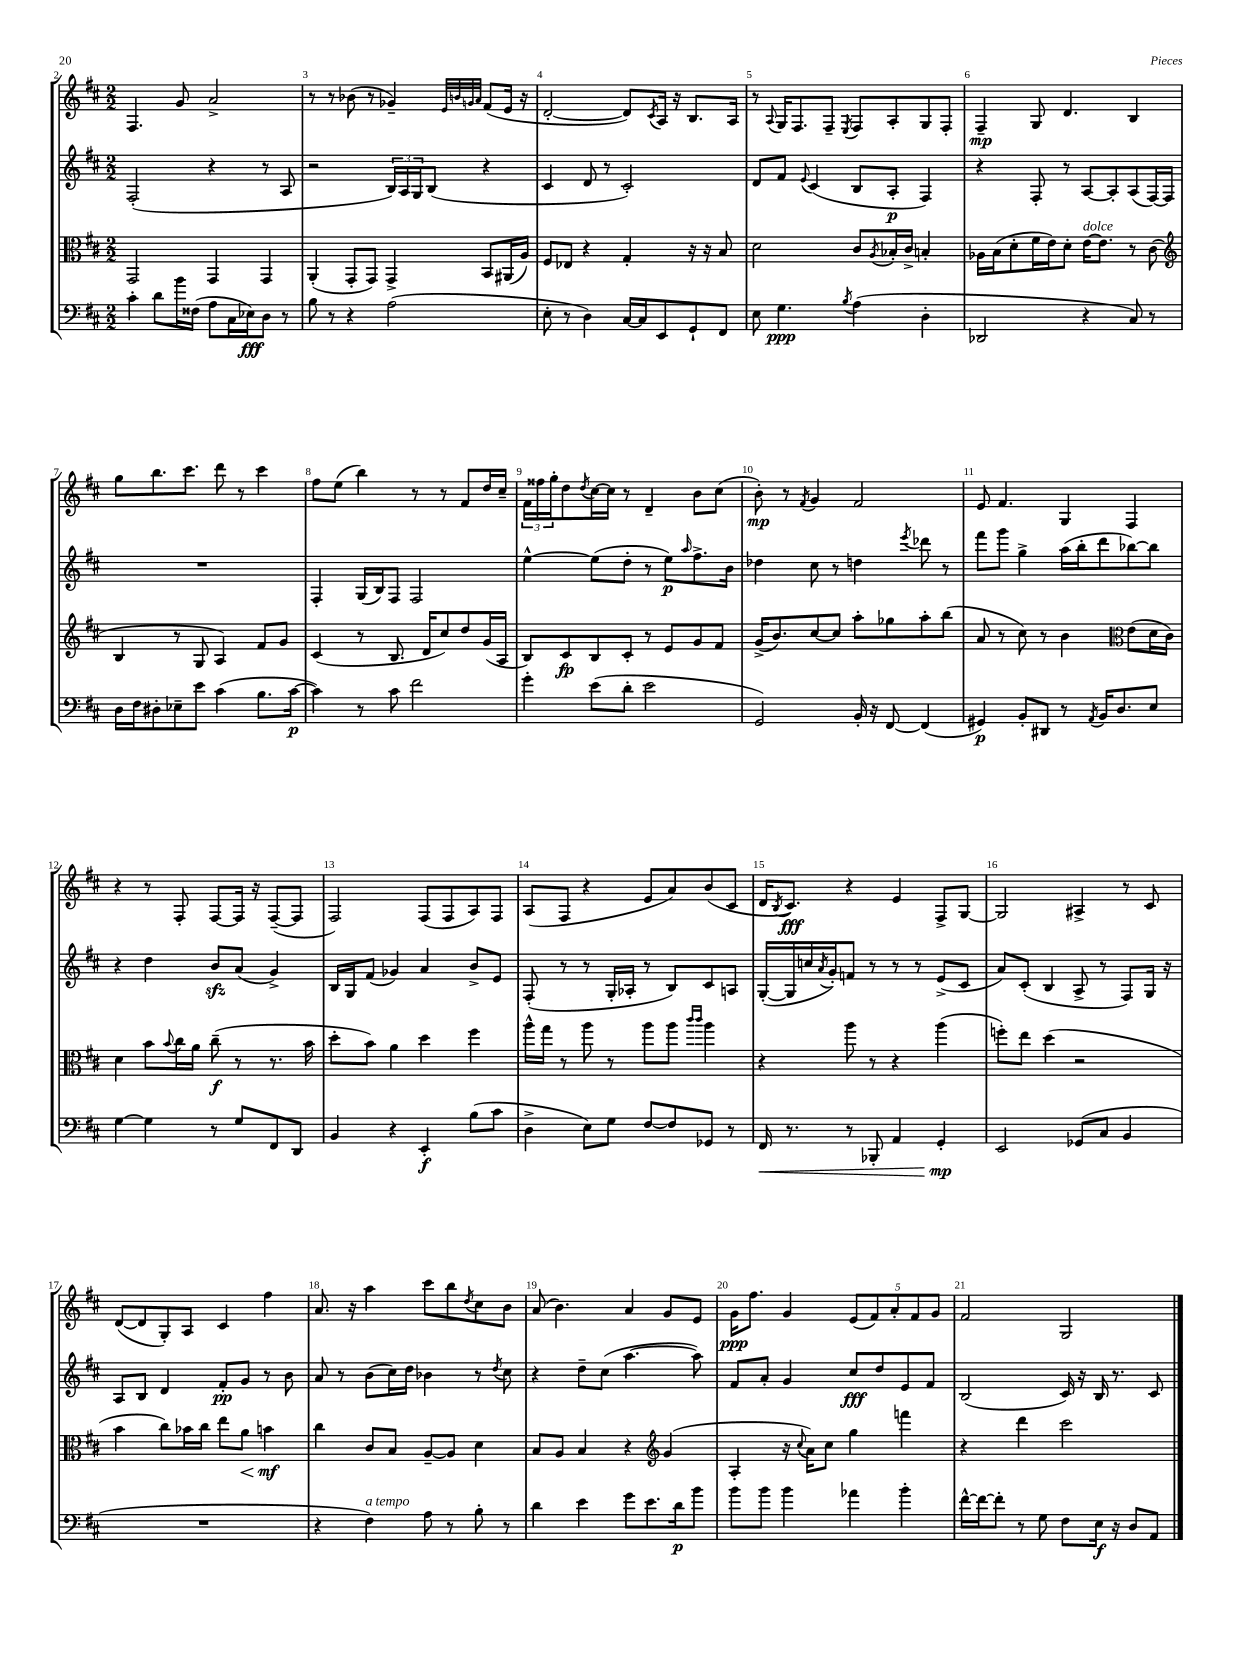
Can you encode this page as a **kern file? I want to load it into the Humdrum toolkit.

**kern	**dynam	**kern	**dynam	**kern	**dynam	**kern	**dynam
*part4	*part4	*part3	*part3	*part2	*part2	*part1	*part1
*staff4	*staff4	*staff3	*staff3	*staff2	*staff2	*staff1	*staff1
*clefF4	*	*clefC3	*	*clefG2	*	*clefG2	*
*k[f#c#]	*	*k[f#c#]	*	*k[f#c#]	*	*k[f#c#]	*
*M2/2	*	*M2/2	*	*M2/2	*	*M2/2	*
=2	=2	=2	=2	=2	=2	=2	=2
4c#'\	.	2GG/	.	(2F#'/	.	4.F#/	.
8d\L	.	.	.	.	.	.	.
16b\L	.	.	.	.	.	8g/	.
(16F##X\JJ	.	.	.	.	.	.	.
8A\L	.	4GG/	.	4r	.	2a^/	.
16C#\L	.	.	.	.	.	.	.
16E-X\J)	fff	.	.	.	.	.	.
8D\J	.	4GG/	.	8r	.	.	.
8r	.	.	.	8A/	.	.	.
=3	=3	=3	=3	=3	=3	=3	=3
8B\	.	(4AA'/	.	2r	.	8r	.
8r	.	.	.	.	.	8r	.
4r	.	8GG'/L	.	.	.	(8b-X\	.
.	.	8GG/J)	.	.	.	8r	.
(2A\	.	4GG^/	.	24B/LL)	.	4g-X~/)	.
.	.	.	.	24A/	.	.	.
.	.	.	.	24G/J	.	.	.
.	.	.	.	(8B/J	.	.	.
.	.	.	.	.	.	32qqe/LLL	.
.	.	.	.	.	.	32qqbn/	.
.	.	.	.	.	.	32qqgn/	.
.	.	.	.	.	.	32qqa/JJJ	.
.	.	8BB/L	.	4r	.	(8f#/L	.
.	.	(16AA#X/L	.	.	.	16e/Jk	.
.	.	16A/JJ)	.	.	.	16r	.
=4	=4	=4	=4	=4	=4	=4	=4
8E'\	.	8F#/L	.	4c#/	.	[2d'/	.
8r	.	8E-X/J	.	.	.	.	.
4D\)	.	4r	.	8d/	.	.	.
.	.	.	.	8r	.	.	.
[16C#/LL	.	4G'/	.	2c#'/)	.	8d/L])	.
16C#/J]	.	.	.	.	.	.	.
.	.	.	.	.	.	8qc#/	.
8EE/	.	.	.	.	.	16A/Jk	.
.	.	.	.	.	.	16r	.
8GG`/	.	16r	.	.	.	8.B/L	.
.	.	16r	.	.	.	.	.
8FF#/J	.	8B/	.	.	.	.	.
.	.	.	.	.	.	16A/Jk	.
=5	=5	=5	=5	=5	=5	=5	=5
8E\	.	2d\	.	8d/L	.	8r	.
.	.	.	.	.	.	8qqA/	.
4.G\	ppp	.	.	8f#/J	.	16G/KL	.
.	.	.	.	.	.	8.F#/	.
.	.	.	.	8qqe/	.	.	.
.	.	.	.	(4c#/	.	.	.
.	.	.	.	.	.	8F#~/J	.
8qB/	.	.	.	.	.	8qE/	.
(4A\	.	8c#/L	.	8B/L	.	8F#/L	.
.	.	8qA/	.	.	.	.	.
.	.	16B-X'/L	.	8A'/J	p	8A'/	.
.	.	16c#^/JJ	.	.	.	.	.
4D'\	.	4Bn'/	.	4F#/)	.	8G/	.
.	.	.	.	.	.	8F#'/J	.
=6	=6	=6	=6	=6	=6	=6	=6
2DD-X/	.	16A-X\LL	.	4r	.	4F#~/	mp
.	.	(16B\J	.	.	.	.	.
.	.	8d'\	.	.	.	.	.
.	.	16f#\L	.	8F#'/	.	8G/	.
.	.	16e\J)	.	.	.	.	.
.	.	8d'\J	.	8r	.	4.d/	.
!	!	!LO:TX:a:i:t=dolce	!	!	!	!	!
4r	.	[16e\KL	.	[8A/L	.	.	.
.	.	8.e\J]	.	.	.	.	.
.	.	.	.	8A'/]	.	.	.
8C#/)	.	8r	.	(8A/	.	4B/	.
8r	.	(8c#\	.	[16F#/L)	.	.	.
.	.	.	.	16F#/JJ]	.	.	.
!!LO:LB:g=z
=7	=7	=7	=7	=7	=7	=7	=7
*	*	*clefG2	*	*	*	*	*
16D\LL	.	4B/	.	1r	.	8gg\L	.
16F#\J	.	.	.	.	.	.	.
8D#X'\	.	.	.	.	.	8.bb\	.
8E-X~\	.	8r	.	.	.	.	.
.	.	.	.	.	.	8.ccc#\J	.
8e\J	.	8G/	.	.	.	.	.
(4c#\	.	4A/)	.	.	.	8ddd\	.
.	.	.	.	.	.	8r	.
8.B\L	.	8f#/L	.	.	.	4ccc#\	.
.	.	8g/J	.	.	.	.	.
[16c#\Jk	p	.	.	.	.	.	.
=8	=8	=8	=8	=8	=8	=8	=8
4c#\])	.	(4c#/	.	4F#'/	.	8ff#\L	.
.	.	.	.	.	.	(8ee\J	.
8r	.	8r	.	(16G/LL	.	4bb\)	.
.	.	.	.	16B/J)	.	.	.
8c#\	.	8.B/	.	8F#/J	.	.	.
2f#\	.	.	.	2F#/	.	8r	.
.	.	16d/KL	.	.	.	.	.
.	.	8cc#/)	.	.	.	8r	.
.	.	8dd/	.	.	.	8f#/L	.
.	.	(16g/L	.	.	.	16dd/L	.
.	.	16A/JJ	.	.	.	16cc#~/JJ	.
=9	=9	=9	=9	=9	=9	=9	=9
4g'\	.	8B/L)	.	[4ee^^\	.	24f#\LL	.
.	.	.	.	.	.	24ff##X\	.
.	.	.	.	.	.	24gg'\J	.
.	.	8c#/	fp	.	.	8dd\	.
.	.	.	.	.	.	8qdd/	.
(8e\L	.	8B/	.	(8ee\L]	.	[16cc#\L	.
.	.	.	.	.	.	16cc#\JJ]	.
8d'\J	.	8c#'/J	.	8dd'\J	.	8r	.
2e\	.	8r	.	8r	.	4d~/	.
.	.	8e/L	.	8ee\L)	p	.	.
.	.	.	.	16qqaa/	.	.	.
.	.	8g/	.	8.ff#^\	.	8b\L	.
.	.	8f#/J	.	.	.	(8cc#\J	.
.	.	.	.	16b\Jk	.	.	.
=10	=10	=10	=10	=10	=10	=10	=10
2GG/)	.	(16g^/KL	.	4dd-X\	.	8b'\)	mp
.	.	8.b/)	.	.	.	.	.
.	.	.	.	.	.	8r	.
.	.	.	.	.	.	8qf#/	.
.	.	[8cc#/	.	8cc#\	.	4g/	.
.	.	8cc#/J]	.	8r	.	.	.
16BB'/	.	8aa'\L	.	4ddn\	.	2f#/	.
16r	.	.	.	.	.	.	.
[8FF#/	.	8gg-X\	.	.	.	.	.
.	.	.	.	8qeee/	.	.	.
(4FF#/]	.	8aa'\	.	8ddd-X\	.	.	.
.	.	(8bb\J	.	8r	.	.	.
=11	=11	=11	=11	=11	=11	=11	=11
4GG#X/)	p	8a/	.	8fff#\L	.	8e/	.
.	.	8r	.	8ggg\J	.	4.f#/	.
8BB'/L	.	8cc#\)	.	4gg^\	.	.	.
8DD#X/J	.	8r	.	.	.	.	.
8r	.	4b\	.	(16aa\LL	.	4G/	.
.	.	.	.	16bb'\J	.	.	.
8qAA/	.	.	.	.	.	.	.
16BB/KL	.	.	.	8ddd\	.	.	.
8.D/	.	.	.	.	.	.	.
*	*	*clefC3	*	*	*	*	*
.	.	(8e\L	.	[8bb-X\)	.	4F#/	.
8E/J	.	16d\L	.	8bb-\J]	.	.	.
.	.	16c#\JJ)	.	.	.	.	.
!!LO:LB:g=z
=12	=12	=12	=12	=12	=12	=12	=12
[4G\	.	4d\	.	4r	.	4r	.
4G\]	.	8b\L	.	4dd\	.	8r	.
.	.	8qqb/	.	.	.	.	.
.	.	16cc#\L	.	.	.	8F#'/	.
.	.	16a\JJ	.	.	.	.	.
8r	.	(8cc#~\	f	8bzz/L	.	[8F#/L	.
8G/L	.	8r	.	(8a/J	.	16F#/Jk]	.
.	.	.	.	.	.	16r	.
8FF#/	.	8.r	.	4g^/)	.	([8F#~/L	.
8DD/J	.	.	.	.	.	8F#/J]	.
.	.	16b\	.	.	.	.	.
=13	=13	=13	=13	=13	=13	=13	=13
4BB/	.	8dd'\L	.	16B/LL	.	2F#/)	.
.	.	.	.	16G/J	.	.	.
.	.	8b\J)	.	(8f#/J	.	.	.
4r	.	4a\	.	4g-X/)	.	.	.
4EE'/	f	4dd\	.	4a/	.	(8F#/L	.
.	.	.	.	.	.	8F#/	.
(8B\L	.	4ff#\	.	8b^/L	.	8A/)	.
8c#\J	.	.	.	8e/J	.	8F#/J	.
=14	=14	=14	=14	=14	=14	=14	=14
4D^\	.	16aa^^\LL	.	(8F#'/	.	(8A/L	.
.	.	16gg\JJ	.	.	.	.	.
.	.	8r	.	8r	.	8F#/J	.
8E\L)	.	8aa\	.	8r	.	4r	.
8G\J	.	8r	.	16G'/LL	.	.	.
.	.	.	.	16A-X'/JJ	.	.	.
[8F#/L	.	8aa\L	.	8r	.	8e/L	.
8F#/]	.	8aa\J	.	8B/L)	.	8a/)	.
.	.	16qqccc#/LL	.	.	.	.	.
.	.	16qqccc#/JJ	.	.	.	.	.
8GG-X/J	.	4aa\	.	8c#/	.	(8b/	.
8r	.	.	.	8An/J	.	8c#/J	.
=15	=15	=15	=15	=15	=15	=15	=15
!	!LO:HP:b	!	!	!	!	!	!
16FF#/	<	4r	.	([16G'/LL	.	16d/KL	.
.	.	.	.	.	.	8qB/	.
8.r	.	.	.	16G/]	.	8.c#/J)	fff
.	.	.	.	16ccn/	.	.	.
.	.	.	.	8qa/	.	.	.
.	.	.	.	16g'/J)	.	.	.
8r	.	8aa\	.	8fn/J	.	4r	.
8BBB-X'/	.	8r	.	8r	.	.	.
4AA/	.	4r	.	8r	.	4e/	.
.	.	.	.	8r	.	.	.
4GG'/	mp	(4aa\	.	(8e^/L	.	8F#^/L	.
.	.	.	.	8c#/J	.	[8G/J	.
.	[	.	.	.	.	.	.
=16	=16	=16	=16	=16	=16	=16	=16
2EE/	.	8ffn'\L)	.	8a/L)	.	2G/]	.
.	.	8ee\J	.	(8c#'/J	.	.	.
.	.	(4dd\	.	4B/	.	.	.
(8GG-X/L	.	2r	.	8A^/	.	4A#X^/	.
8C#/J	.	.	.	8r	.	.	.
4BB/	.	.	.	8F#/L)	.	8r	.
.	.	.	.	16G/Jk	.	8c#/	.
.	.	.	.	16r	.	.	.
!!LO:LB:g=z
=17	=17	=17	=17	=17	=17	=17	=17
1r	.	4b\	.	8A/L	.	([8d/L	.
.	.	.	.	8B/J	.	8d/]	.
.	.	8cc#\L)	.	4d/	.	8G'/)	.
.	.	16b-X\L	.	.	.	8A/J	.
.	.	16cc#\JJ	.	.	.	.	.
.	.	8ee\L	.	8f#'/L	pp	4c#/	.
!	!	!	!LO:HP:b	!	!	!	!
.	.	8a\J	<	8g/J	.	.	.
.	.	4bn\	mf	8r	.	4ff#\	.
.	.	.	.	8b\	.	.	.
.	.	.	[	.	.	.	.
=18	=18	=18	=18	=18	=18	=18	=18
4r	.	4cc#\	.	8a/	.	8.a/	.
.	.	.	.	8r	.	.	.
.	.	.	.	.	.	16r	.
!LO:TX:a:i:t=a tempo	!	!	!	!	!	!	!
4F#\)	.	8c#/L	.	(8b\L	.	4aa\	.
.	.	8B/J	.	16cc#\L)	.	.	.
.	.	.	.	16dd\JJ	.	.	.
8A\	.	[8A~/L	.	4b-X\	.	8ccc#\L	.
8r	.	8A/J]	.	.	.	8bb\	.
.	.	.	.	.	.	8qdd/	.
8B'\	.	4d\	.	8r	.	8cc#\	.
.	.	.	.	8qdd/	.	.	.
8r	.	.	.	8cc#\	.	8b\J	.
=19	=19	=19	=19	=19	=19	=19	=19
4d\	.	8B/L	.	4r	.	(8a/	.
.	.	8A/J	.	.	.	4.b\)	.
4e\	.	4B/	.	8dd~\L	.	.	.
.	.	.	.	(8cc#\J	.	.	.
8g\L	.	4r	.	[4.aa\	.	4a/	.
8.e\	.	.	.	.	.	.	.
*	*	*clefG2	*	*	*	*	*
.	.	(4g/	.	.	.	8g/L	.
16d\k	p	.	.	.	.	.	.
8b\J	.	.	.	8aa\])	.	8e/J	.
=20	=20	=20	=20	=20	=20	=20	=20
8b\L	.	4A'/	.	8f#/L	.	16g\KL	ppp
.	.	.	.	.	.	8.ff#\J	.
8b\J	.	.	.	8a'/J	.	.	.
4b\	.	16r	.	4g/	.	4g/	.
.	.	8qqcc#/	.	.	.	.	.
.	.	16a\KL)	.	.	.	.	.
.	.	8cc#\J	.	.	.	.	.
4a-X\	.	4gg\	.	8cc#/L	fff	(10e/L	.
.	.	.	.	.	.	10f#/)	.
.	.	.	.	8dd/	.	.	.
.	.	.	.	.	.	10a'/	.
4b'\	.	4fffn\	.	8e/	.	.	.
.	.	.	.	.	.	10f#/	.
.	.	.	.	8f#/J	.	.	.
.	.	.	.	.	.	10g/J	.
=21	=21	=21	=21	=21	=21	=21	=21
[16f#^^\LL	.	4r	.	(2B/	.	2f#/	.
16f#\J_	.	.	.	.	.	.	.
8f#'\J]	.	.	.	.	.	.	.
8r	.	4ddd\	.	.	.	.	.
8G\	.	.	.	.	.	.	.
8F#\L	.	2ccc#\	.	16c#/)	.	2G/	.
.	.	.	.	16r	.	.	.
16E\Jk	f	.	.	16B/	.	.	.
16r	.	.	.	8.r	.	.	.
8D/L	.	.	.	.	.	.	.
8AA/J	.	.	.	8c#/	.	.	.
==	==	==	==	==	==	==	==
*-	*-	*-	*-	*-	*-	*-	*-
